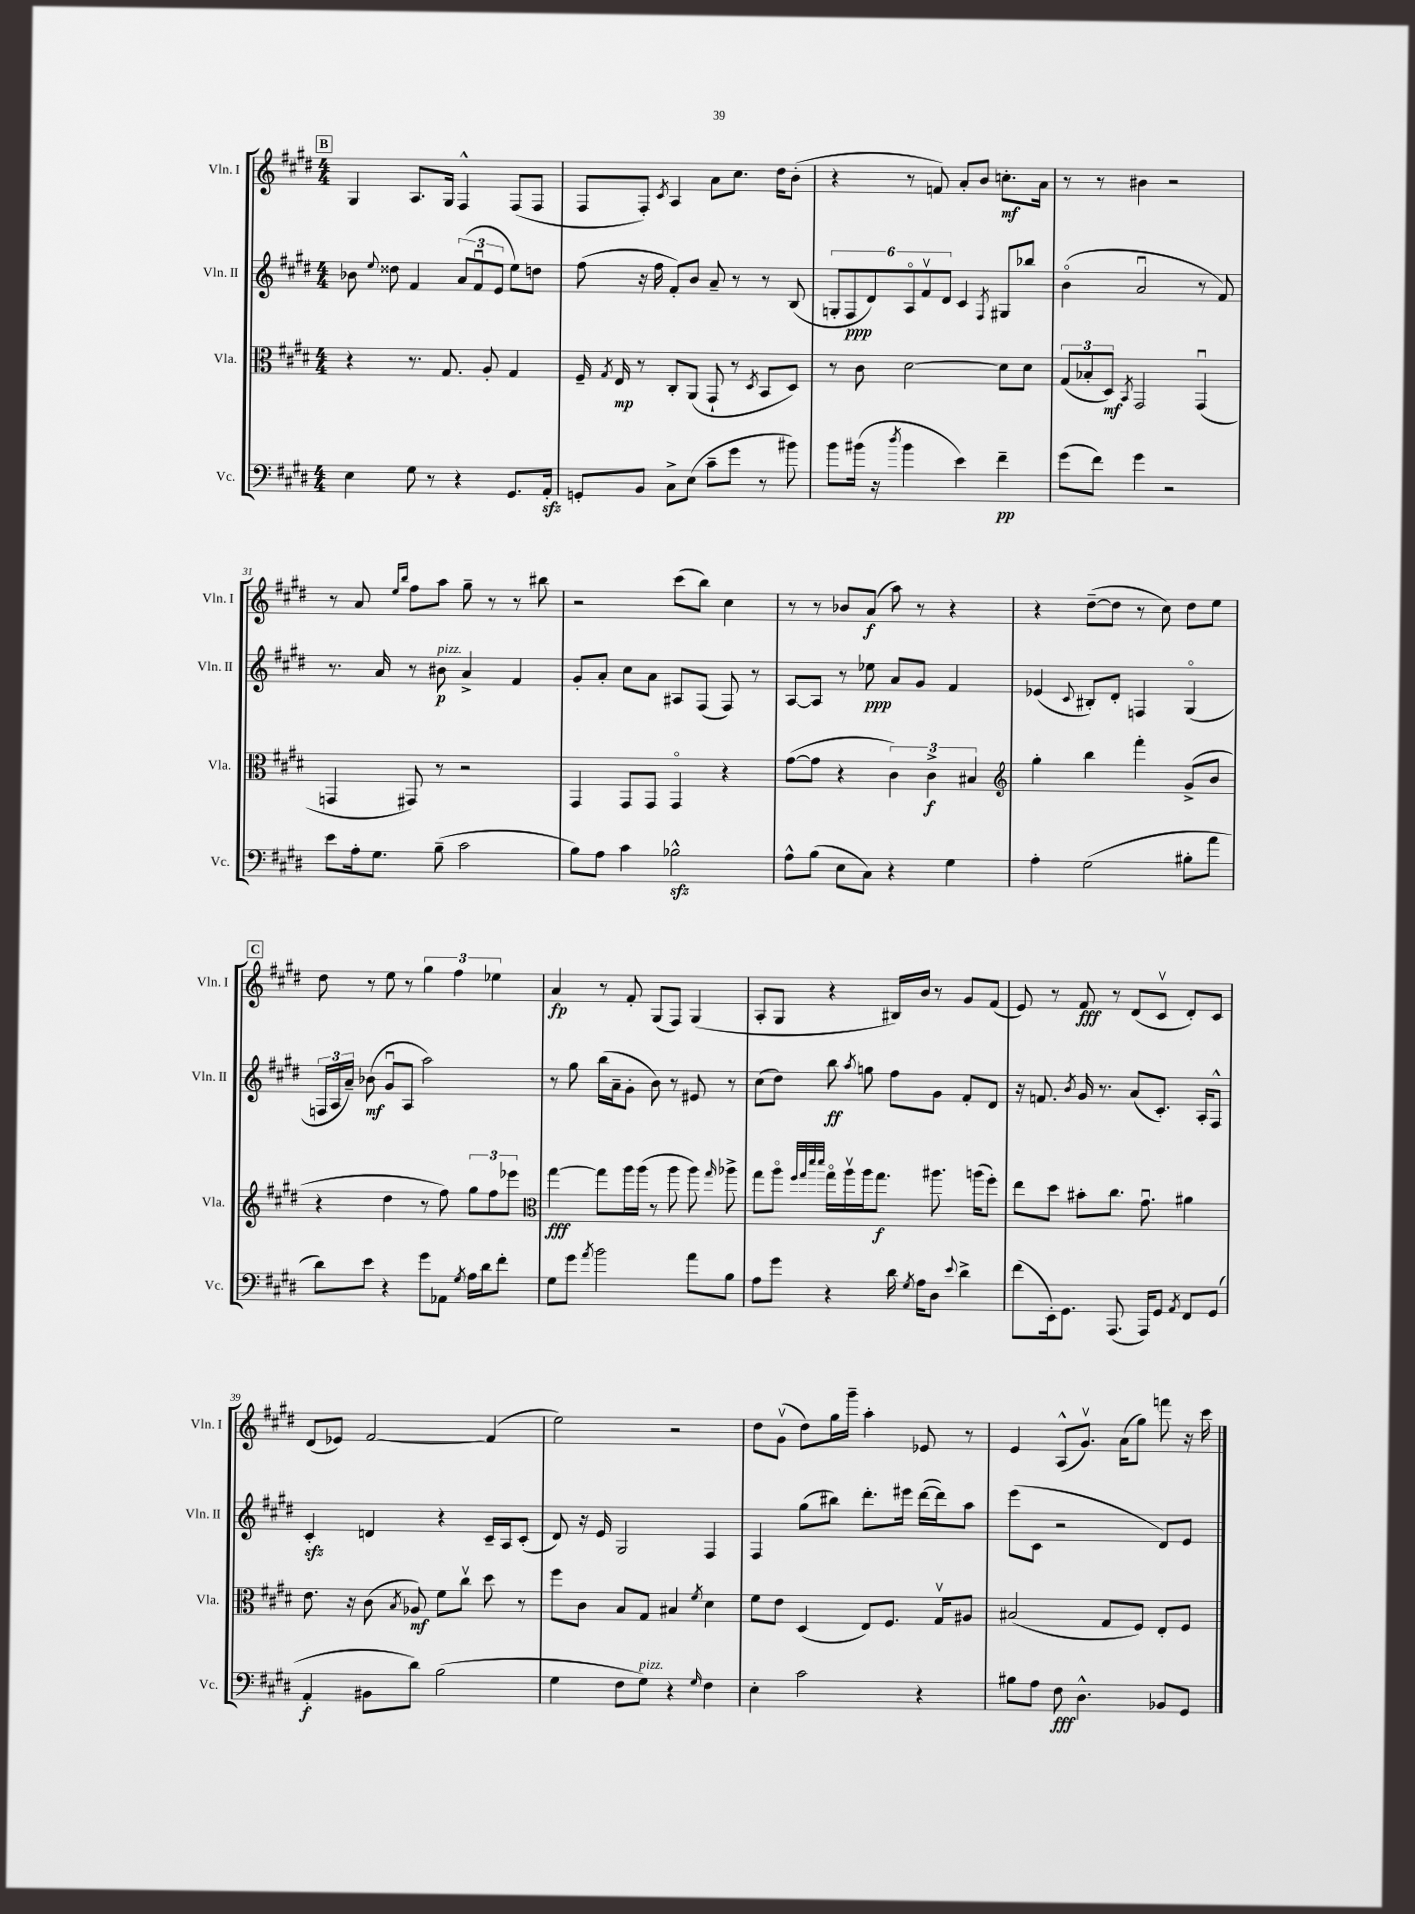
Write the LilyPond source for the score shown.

<<
\new StaffGroup <<
\new Staff = "s0" \with { instrumentName = "Vln. I" shortInstrumentName = "Vln. I" } {
    \clef treble \key e \major \numericTimeSignature \time 4/4
    \autoBeamOff \mark \markup { \box "B" } gis4 a8.[ gis16] fis4-^ fis8[( fis8] |
    fis8[ fis8]-.) \acciaccatura { cis'8 } a4 a'8[ cis''8.] dis''16[ b'8]-.( |
    r4 r8 f'8) a'8[-. b'8] c''8.[-.\mf a'16] |
    r8 r8 bis'4 r2 |
    r8 a'8 \grace { e''16[ b''16] } fis''8[ a''8] gis''8-- r8 r8 bis''8 |
    r2 cis'''8[( b''8]) cis''4 |
    r8 r8 bes'8[ a'8]\f( a''8) r8 r4 |
    r4 dis''8[~--( dis''8] r8 cis''8) dis''8[ e''8] |
    \mark \markup { \box "C" } dis''8 r8 e''8 r8 \tuplet 3/2 { gis''4 fis''4 ees''4 } |
    a'4\fp r8 fis'8-. gis8[( fis8]) gis4( |
    a8[-. gis8] r4 bis16[) b'16] r8 gis'8[ fis'8]( |
    e'8) r8 fis'8\fff r8 dis'8[( cis'8]\upbow dis'8[-.) cis'8] |
    dis'8[( ees'8]) fis'2~ fis'4( |
    e''2) r2 |
    dis''8[ gis'8]\upbow( dis''8[) gis''16 gis'''16]-- a''4-. ees'8 r8 |
    e'4 a8[-^( gis'8.]\upbow) a'16[( gis''8]) f'''8 r16 cis'''16 \bar "|." |
}
\new Staff = "s1" \with { instrumentName = "Vln. II" shortInstrumentName = "Vln. II" } {
    \clef treble \key e \major \numericTimeSignature \time 4/4
    \autoBeamOff \mark \markup { \box "B" } bes'8 \appoggiatura { e''8 } disis''8 fis'4 \tuplet 3/2 { a'8[( fis'8\downbow e'8] } e''8[) d''8] |
    fis''8( r16 fis''16 fis'8[-.) b'8] a'8-- r8 r8 b8( |
    \tuplet 6/4 { g8[-. fis8\ppp dis'8) a8\flageolet fis'8\upbow dis'8] } cis'4 \acciaccatura { fis8 } gis8[ bes''8] |
    b'4\flageolet( a'2\downbow r8 fis'8) |
    r8. a'16 r8 bis'8\p^\markup { \italic "pizz." } a'4-> fis'4 |
    gis'8[-. a'8]-. cis''8[ a'8] ais8[ fis8]( fis8) r8 |
    a8[~ a8] r8 ees''8\ppp a'8[ gis'8] fis'4 |
    ees'4( \appoggiatura { cis'8 } bis8[-.) dis'8]-. f4 gis4\flageolet( |
    \mark \markup { \box "C" } \tuplet 3/2 { f16[ a16 a'16]--) } bes'8\mf( gis'8[\downbow a8] a''2) |
    r8 gis''8 b''16[( a'16-- gis'8]-. b'8) r8 eis'8 r8 |
    cis''8[( dis''8]) b''8\ff \acciaccatura { a''8 } g''8 fis''8[ gis'8] fis'8[-. dis'8] |
    r16 f'8. \acciaccatura { b'8 } gis'16 r8. a'8[( cis'8.]-.) a16[-. fis8]-^ |
    cis'4-.\sfz d'4 r4 cis'16[-- a16 cis'8]-.( |
    dis'8) r16 e'16 gis2 fis4 |
    fis4 gis''8[( bis''8]) dis'''8.[-. eis'''16] dis'''16[~( dis'''16) a''8] |
    e'''8[( cis'8] r2 dis'8[) e'8] \bar "|." |
}
\new Staff = "s2" \with { instrumentName = "Vla." shortInstrumentName = "Vla." } {
    \clef alto \key e \major \numericTimeSignature \time 4/4
    \autoBeamOff \mark \markup { \box "B" } r4 r8. gis8. a8-. gis4 |
    fis16-- \acciaccatura { gis8 } e16\mp r8 cis8[-. a,8]( gis,8-! r8 \acciaccatura { dis8 } b,8[ dis8]) |
    r8 cis'8 dis'2~ dis'8[ dis'8] |
    \tuplet 3/2 { gis8[( bes8-. dis8]\mf) } \acciaccatura { b,8 } gis,2 gis,4\downbow( |
    g,4 gis,8) r8 r2 |
    gis,4 gis,8[ gis,8] gis,4\flageolet r4 |
    gis'8[~( gis'8] r4 \tuplet 3/2 { cis'4) cis'4->\f bis4 } |
    \clef treble gis''4-. b''4 fis'''4-. gis'8[->( b'8] |
    \mark \markup { \box "C" } r4 dis''4 r8 fis''8) \tuplet 3/2 { gis''8[ fis''8 ees'''8] } |
    \clef alto gis''4~\fff gis''8[ a''16 a''16]( r8 a''8 a''8) \grace { gis''16 } aes''8-> |
    gis''8[ a''8]\flageolet \grace { fis''32[ gis''32 dis'''32 dis'''32] } gis''16[\flageolet a''16\upbow a''16 gis''8.]\f ais''8. a''16[( fis''8]-.) |
    e''8[ dis''8] bis'8[-. cis''8.] gis'8.\downbow ais'4 |
    e'8. r16 cis'8( \acciaccatura { b8 } aes8\mf) fis'8[ cis''8]\upbow dis''8 r8 |
    fis''8[ cis'8] b8[ gis8] bis4 \acciaccatura { fis'8 } dis'4 |
    fis'8[ e'8] dis4( e8[) fis8.] gis16[\upbow ais8] |
    bis2( gis8[ fis8]) e8[-. fis8] \bar "|." |
}
\new Staff = "s3" \with { instrumentName = "Vc." shortInstrumentName = "Vc." } {
    \clef bass \key e \major \numericTimeSignature \time 4/4
    \autoBeamOff \mark \markup { \box "B" } e4 gis8 r8 r4 gis,8.[ a,16]-.\sfz |
    g,8[-. b,8] cis8[-> e8]( cis'8[-- gis'8] r8 bis'8) |
    b'8[ bis'16]( r16 \acciaccatura { dis''8 } bis'4 e'4) fis'4--\pp |
    gis'8[( fis'8]) gis'4 r2 |
    e'8[ a16-. gis8.] b8--( cis'2 |
    b8[) a8] cis'4 bes2-^\sfz |
    a8[-^ b8]( e8[ cis8]) r4 gis4 |
    a4-. gis2( bis8[-. a'8] |
    \mark \markup { \box "C" } dis'8[) e'8] r4 gis'8[ aes,8] \acciaccatura { gis8 } a16[ dis'16 fis'8]-. |
    gis8[ gis'8] \acciaccatura { a'8 } b'2 a'8[ b8] |
    a8[ gis'8] r4 dis'16 \acciaccatura { gis8 } a16[ dis8] \appoggiatura { e'8 } dis'4-> |
    fis'8[( e,16-.) gis,8.] a,,8.( a,,16[) gis,8] \acciaccatura { a,8 } fis,8[ gis,8]( |
    a,4-.\f bis,8[ dis'8]) b2( |
    gis4 fis8[ gis8]^\markup { \italic "pizz." }) r4 \grace { gis16 } fis4 |
    e4-. cis'2 r4 |
    bis8[ a8] fis8\fff dis4.-^ bes,8[ gis,8] \bar "|." |
}
>>
>>
\layout { \context { \Score currentBarNumber = #27 } }
